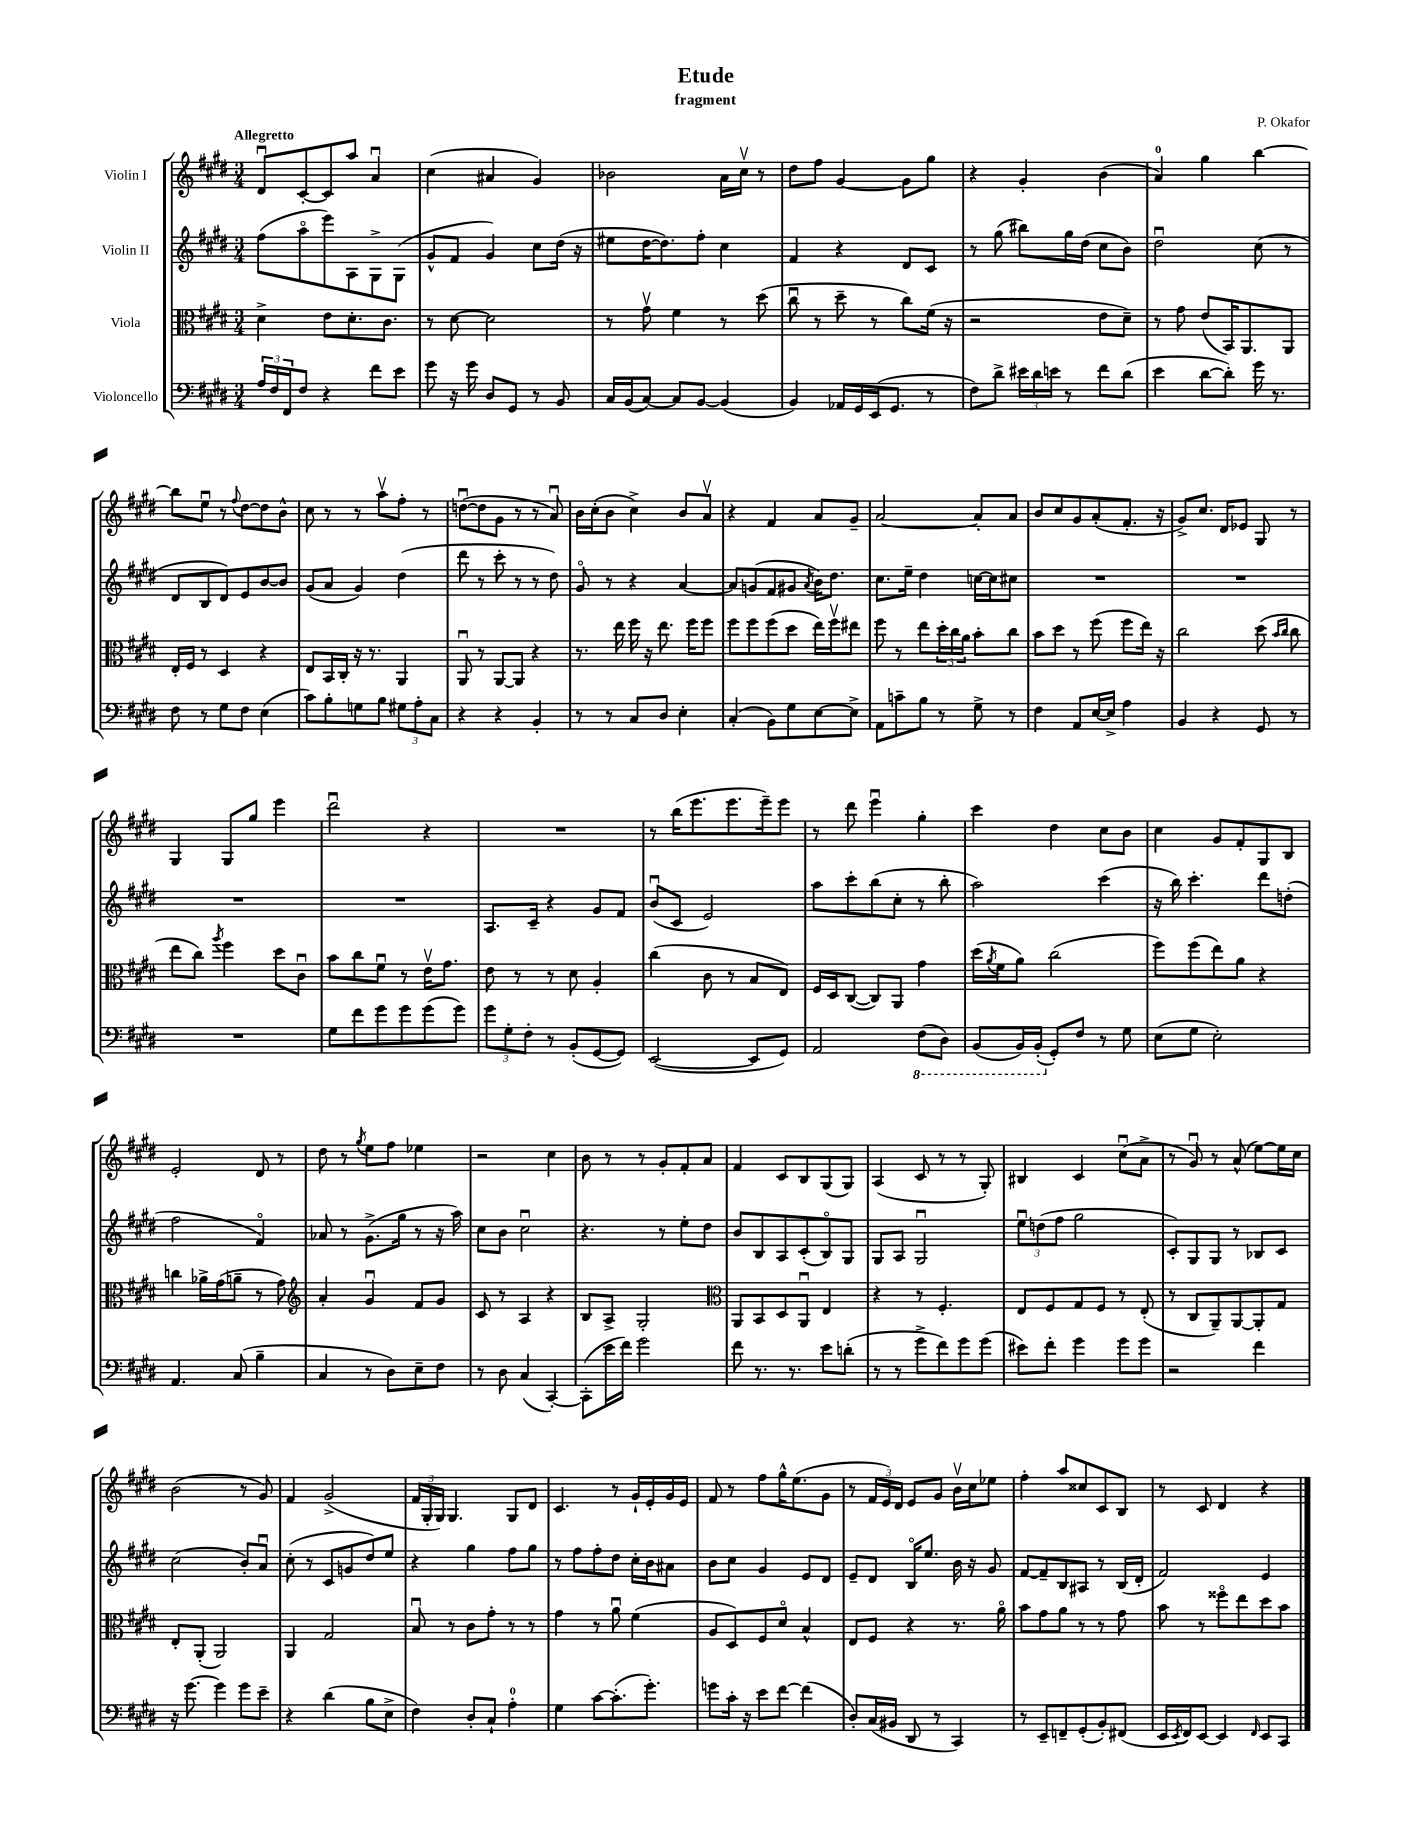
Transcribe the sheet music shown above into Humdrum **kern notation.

**kern	**kern	**kern	**kern
*part4	*part3	*part2	*part1
*staff4	*staff3	*staff2	*staff1
*I"Violoncello	*I"Viola	*I"Violin II	*I"Violin I
*clefF4	*clefC3	*clefG2	*clefG2
*k[f#c#g#d#]	*k[f#c#g#d#]	*k[f#c#g#d#]	*k[f#c#g#d#]
*M3/4	*M3/4	*M3/4	*M3/4
=1	=1	=1	=1
!	!	!	!LO:TX:a:B:t=Allegretto
24A/LL	4d#^\	(8ff#\L	8d#u/L
24F#/	.	.	.
24FF#/J	.	.	.
8F#/J	.	8aa\	[8c#'/
4r	8e\L	8eee\)	8c#/]
.	8.d#'\	8A\	8aa/J
8f#\L	.	8G#^\	4au/
.	8.c#\J	.	.
8e\J	.	(8G#\J	.
=2	=2	=2	=2
8g#\	8r	8g#^^/L	(4cc#\
16r	[8d#\	8f#/J	.
16g#\	.	.	.
8D#/L	2d#\]	4g#/)	4a#X/
8GG#/J	.	.	.
8r	.	8cc#\L	4g#/)
8BB/	.	(16dd#\Jk	.
.	.	16r	.
=3	=3	=3	=3
16C#/LL	8r	8ee#X\L	2b-X\
(16BB/J	.	.	.
[8C#/J)	8g#v\	[16dd#\K	.
.	.	8.dd#\])	.
8C#/L]	4f#\	.	.
[8BB/J	.	8ff#'\J	.
(4BB/]	8r	4cc#\	16a\LL
.	.	.	16cc#v\JJ
.	(8dd#\	.	8r
=4	=4	=4	=4
4BB/)	8cc#u\	4f#/	8dd#\L
.	8r	.	8ff#\J
16AA-X/LL	8dd#~\	4r	[4g#/
16GG#/	.	.	.
(16EE/J	8r	.	.
8.GG#/J	.	.	.
.	8cc#\L)	8d#/L	8g#\L]
8r	(16f#\Jk	8c#/J	8gg#\J
.	16r	.	.
=5	=5	=5	=5
8F#\L)	2r	8r	4r
8d#^\J	.	(8gg#\	.
24e#X\LL	.	8bb#X\L)	4g#'/
24d#\	.	.	.
24en\JJ	.	.	.
8r	.	16gg#\L	.
.	.	(16dd#\JJ	.
8f#\L	8e\L	8cc#\L	(4b\
(8d#\J	8d#~\J)	8b\J)	.
=6	=6	=6	=6
4e\	8r	2dd#u\	4a/)
.	8g#\	.	.
[8d#\L	(8e/L	.	4gg#\
8d#'\J])	16BB/K)	.	.
.	8.AA/	.	.
16g#\	.	(8cc#\	[4bb\
8.r	.	.	.
.	8AA/J	8r	.
!!LO:LB:g=z
=7	=7	=7	=7
8F#\	16E'/LL	8d#/L	8bb\L]
.	16F#/JJ	.	.
8r	8r	8B/	8eeu\J
8G#\L	4D#/	8d#/)	8r
.	.	.	8qqff#/
8F#\J	.	8e/	[8dd#\L
(4E\	4r	[8b/	8dd#\]
.	.	8b/J]	8b^^\J
=8	=8	=8	=8
8c#\L)	8E/L	(8g#/L	8cc#\
8B'\	16BB/L	8a/J	8r
.	16C#'/JJ	.	.
8Gn\	16r	4g#/)	8r
.	8.r	.	.
8B\J	.	.	8aav\L
12G#X\L	4AA/	(4dd#\	8ff#'\J
12A'\	.	.	.
.	.	.	8r
12C#\J	.	.	.
=9	=9	=9	=9
4r	8AAu/	8ddd#\	([8ddnu\L
.	8r	8r	8dd\]
4r	[8AA/L	8ccc#'\	8g#\J
.	8AA/J]	8r	8r
4BB'/	4r	8r	8r
.	.	8dd#\)	8au/)
=10	=10	=10	=10
8r	8.r	8g#/	16b\LL
.	.	.	(16cc#'\J
8r	.	8r	8b\J
.	16ee\	.	.
8C#/L	16ff#\	4r	4cc#^\)
.	16r	.	.
8D#/J	8.ee\	.	.
4E'\	.	[4a/	8b/L
.	16ff#\KL	.	.
.	8ff#\J	.	8av/J
=11	=11	=11	=11
(4C#'/	8ff#\L	8a/L]	4r
.	8ff#\	(8gn/	.
8BB\L)	(8ff#\	8f#/	4f#/
8G#\	8dd#\J	8g#X/J	.
.	.	8qa/	.
[8E\	16ee\LL)	16b\KL)	8a/L
.	16ff#v\J	8.dd#\J	.
8E^\J]	8ee#X\J	.	8g#~/J
=12	=12	=12	=12
8AA\L	8ff#\	8.cc#\L	[2a/
8cn~\	8r	.	.
.	.	16ee~\Jk	.
8B\J	8ee\L	4dd#\	.
8r	24dd#'\L	.	.
.	24cc#\	.	.
.	24a\JJ	.	.
8G#^\	8b'\L	[16ccn\LL	8a'/L]
.	.	16cc\J]	.
8r	8cc#\J	8cc#X\J	8a/J
=13	=13	=13	=13
4F#\	8b\L	2.r	8b/L
.	8dd#\J	.	8cc#/
8AA/L	8r	.	8g#/
[16E/L	(8ff#\	.	(8a'/
16E^/JJ]	.	.	.
4A\	8ff#\L	.	8.f#'/J
.	16ee\Jk)	.	.
.	16r	.	16r
=14	=14	=14	=14
4BB/	2cc#\	2.r	8g#^/L)
.	.	.	8.cc#/J
4r	.	.	.
.	.	.	16d#/KL
.	.	.	8e-X/J
8GG#/	(8dd#\	.	8G#/
.	16qqb/LL	.	.
.	16qqcc#/JJ	.	.
8r	8cc#\	.	8r
!!LO:LB:g=z
=15	=15	=15	=15
2.r	8ee\L	2.r	4G#/
.	8cc#\J)	.	.
.	8qaa/	.	.
.	4ff#\	.	8G#/L
.	.	.	8gg#/J
.	8dd#\L	.	4eee\
.	8c#u\J	.	.
=16	=16	=16	=16
8G#\L	8b\L	2.r	2ddd#u\
8f#\	8cc#\	.	.
8g#\	8f#u\J	.	.
8g#\	8r	.	.
(8g#\	16ev\KL	.	4r
.	8.g#\J	.	.
8g#\J)	.	.	.
=17	=17	=17	=17
12g#\L	8e\	8.A/L	2.r
12G#'\	.	.	.
.	8r	.	.
12F#'\J	.	.	.
.	.	16c#~/Jk	.
8r	8r	4r	.
(8BB'/L	8d#\	.	.
[8GG#/	4A'/	8g#/L	.
8GG#/J])	.	8f#/J	.
=18	=18	=18	=18
([2EE/	(4cc#\	(8bu/L	8r
.	.	8c#/J	(16bb\KL
.	.	.	8.eee\
.	8c#\	2e/)	.
.	8r	.	8.eee\
8EE/L]	8B/L	.	.
.	.	.	16eee~\k)
8GG#/J)	8E/J)	.	8eee\J
=19	=19	=19	=19
2AA/	16F#/LL	8aa\L	8r
.	16D#/J	.	.
.	([8C#/J	8ccc#'\	8ddd#\
.	8C#/L])	(8bb\	4eeeu\
.	8AA/J	8cc#'\J	.
*8ba	*	*	*
(8FF#\L	4g#\	8r	4gg#'\
8DD#\J)	.	8bb'\	.
=20	=20	=20	=20
(8BBB/L	(16dd#\LL	2aa\)	4ccc#\
.	8qa/	.	.
.	16f#\J	.	.
16BBB/L)	8a\J)	.	.
(16BBB'/JJ	.	.	.
*X8ba	*	*	*
8GG#'/L)	(2cc#\	.	4dd#\
8F#/J	.	.	.
8r	.	(4ccc#\	8cc#\L
8G#\	.	.	8b\J
=21	=21	=21	=21
(8E\L	8ff#\L)	16r	4cc#\
.	.	16bb\)	.
8G#\J	(8ff#\	4.ccc#'\	.
2E'\)	8ee\)	.	8g#/L
.	8a\J	.	8f#'/
.	4r	8ddd#\L	8G#/
.	.	(8ddn'\J	8B/J
!!LO:LB:g=z
=22	=22	=22	=22
4.AA/	4ccn\	2ff#\	2e'/
.	16a-X^\LL	.	.
.	(16g#\J	.	.
(8C#/	8an~\J	.	.
4B~\	8r	4f#/)	8d#/
.	8g#\)	.	8r
=23	=23	=23	=23
*	*clefG2	*	*
4C#/	4a'/	8a-X/	8dd#\
.	.	8r	8r
.	.	.	8qgg#/
8r	4g#u/	(8.g#^\L	8ee\L
8D#\L)	.	.	8ff#\J
.	.	16gg#\Jk	.
8E~\	8f#/L	8r	4ee-X\
8F#\J	8g#/J	16r	.
.	.	16aa\)	.
=24	=24	=24	=24
8r	8c#/	8cc#\L	2r
8D#\	8r	8b\J	.
(4C#/	4A/	2cc#u\	.
[4CC#'/)	4r	.	4cc#\
=25	=25	=25	=25
(8CC#'\L]	8B/L	4.r	8b\
16e\L	8A^/J	.	8r
16f#\JJ)	.	.	.
2g#\	2G#'/	.	8r
.	.	8r	8g#'/L
.	.	8ee'\L	8f#'/
.	.	8dd#\J	8a/J
=26	=26	=26	=26
*	*clefC3	*	*
8f#\	8AA/L	8b/L	4f#/
8.r	8BB/	8B/	.
.	8D#/	8A/	8c#/L
8.r	.	.	.
.	8AAu/J	(8c#'/	8B/
8e\L	4E/	8B/)	(8G#/
(8dn'\J	.	8G#/J	8G#/J)
=27	=27	=27	=27
8r	4r	8G#/L	(4A/
8r	.	8A/J	.
8g#^\L	8r	2G#u/	8c#/
8f#\)	4.F#'/	.	8r
8g#\	.	.	8r
(8g#\J	.	.	8G#'/)
=28	=28	=28	=28
8e#X\L)	8E/L	12eeu\L	4B#X/
.	.	(12ddn\	.
8f#'\J	8F#/	.	.
.	.	12ff#\J	.
4g#\	8G#/	2gg#\	4c#/
.	8F#/J	.	.
8g#\L	8r	.	(8cc#u\L
8g#\J	(8E'/	.	8a^\J
=29	=29	=29	=29
2r	8r	8c#'/L)	8r
.	8C#/L	8G#/	8g#u/)
.	8AA~/)	8G#/J	8r
.	[8AA/	8r	(8a^^/
4f#\	8AA'/]	8B-X/L	[8ee\L)
.	8G#/J	8c#/J	16ee\L]
.	.	.	16cc#\JJ
!!LO:LB:g=z
=30	=30	=30	=30
16r	8E'/L	(2cc#\	(2b\
[8.g#\	.	.	.
.	(8AA'/J	.	.
4g#\]	2AA/)	.	.
8g#\L	.	8b'/L)	8r
8e~\J	.	8au/J	8g#/)
=31	=31	=31	=31
4r	4AA/	(8cc#'\	4f#/
.	.	8r	.
(4d#\	2G#/	8c#/L	(2g#^/
.	.	8gn/	.
8B\L	.	8dd#/)	.
8E^\J	.	8ee/J	.
=32	=32	=32	=32
4F#\)	8Bu/	4r	24f#/LL
.	.	.	24G#'/
.	.	.	24G#/JJ)
.	8r	.	4.G#/
8D#'/L	8c#\L	4gg#\	.
8C#`/J	8g#'\J	.	.
4A'\	8r	8ff#\L	8G#/L
.	8r	8gg#\J	8d#/J
=33	=33	=33	=33
4G#\	4g#\	8r	4.c#/
.	.	8ff#\L	.
[8c#\L	8r	8ff#'\	.
(8.c#'\]	8au\	8dd#\J	8r
.	(4f#\	16cc#'\LL	16g#`/LL
8.g#'\J)	.	16b\J	16e'/
.	.	8a#X\J	16g#/
.	.	.	16e/JJ
=34	=34	=34	=34
8gn\L	8A/L	8b\L	8f#/
16c#'\Jk	8D#/)	8cc#\J	8r
16r	.	.	.
8e\L	8F#/	4g#/	8ff#\L
[8f#\J	8d#/J	.	16gg#^^\K
.	.	.	(8.ee\
(4f#\]	4B^^/	8e/L	.
.	.	8d#/J	8g#\J
=35	=35	=35	=35
8D#'/L)	8E/L	8e~/L	8r
(16C#/L	8F#/J	8d#/J	24f#/LL
.	.	.	24e/)
16BB#X/JJ	.	.	.
.	.	.	24d#/JJ
8DD#/	4r	16B/KL	8e/L
.	.	8.ee/J	.
8r	.	.	8g#/J
4CC#/)	8.r	16b\	16bv\LL
.	.	16r	16cc#\J
.	.	8g#/	8ee-X\J
.	16a\	.	.
=36	=36	=36	=36
8r	8b\L	[8f#/L	4ff#'\
8EE~/L	8g#\	8f#~/]	.
8FFn~/	8a\J	8B/	8aa/L
(8GG#'/	8r	8A#X/J	8cc##X/
8BB'/)	8r	8r	8c#/
(8FF#X/J	8g#\	(16B/LL	8B/J
.	.	16d#'/JJ	.
=37	=37	=37	=37
16EE/LL	8b\	2f#/)	8r
8qEE/	.	.	.
16FF#/J)	.	.	.
[8EE/J	8r	.	8c#/
4EE/]	8ff##X\L	.	4d#/
.	8ee\	.	.
16qqFF#/	.	.	.
8EE/L	8dd#\	4e/	4r
8CC#/J	8b\J	.	.
==	==	==	==
*-	*-	*-	*-
